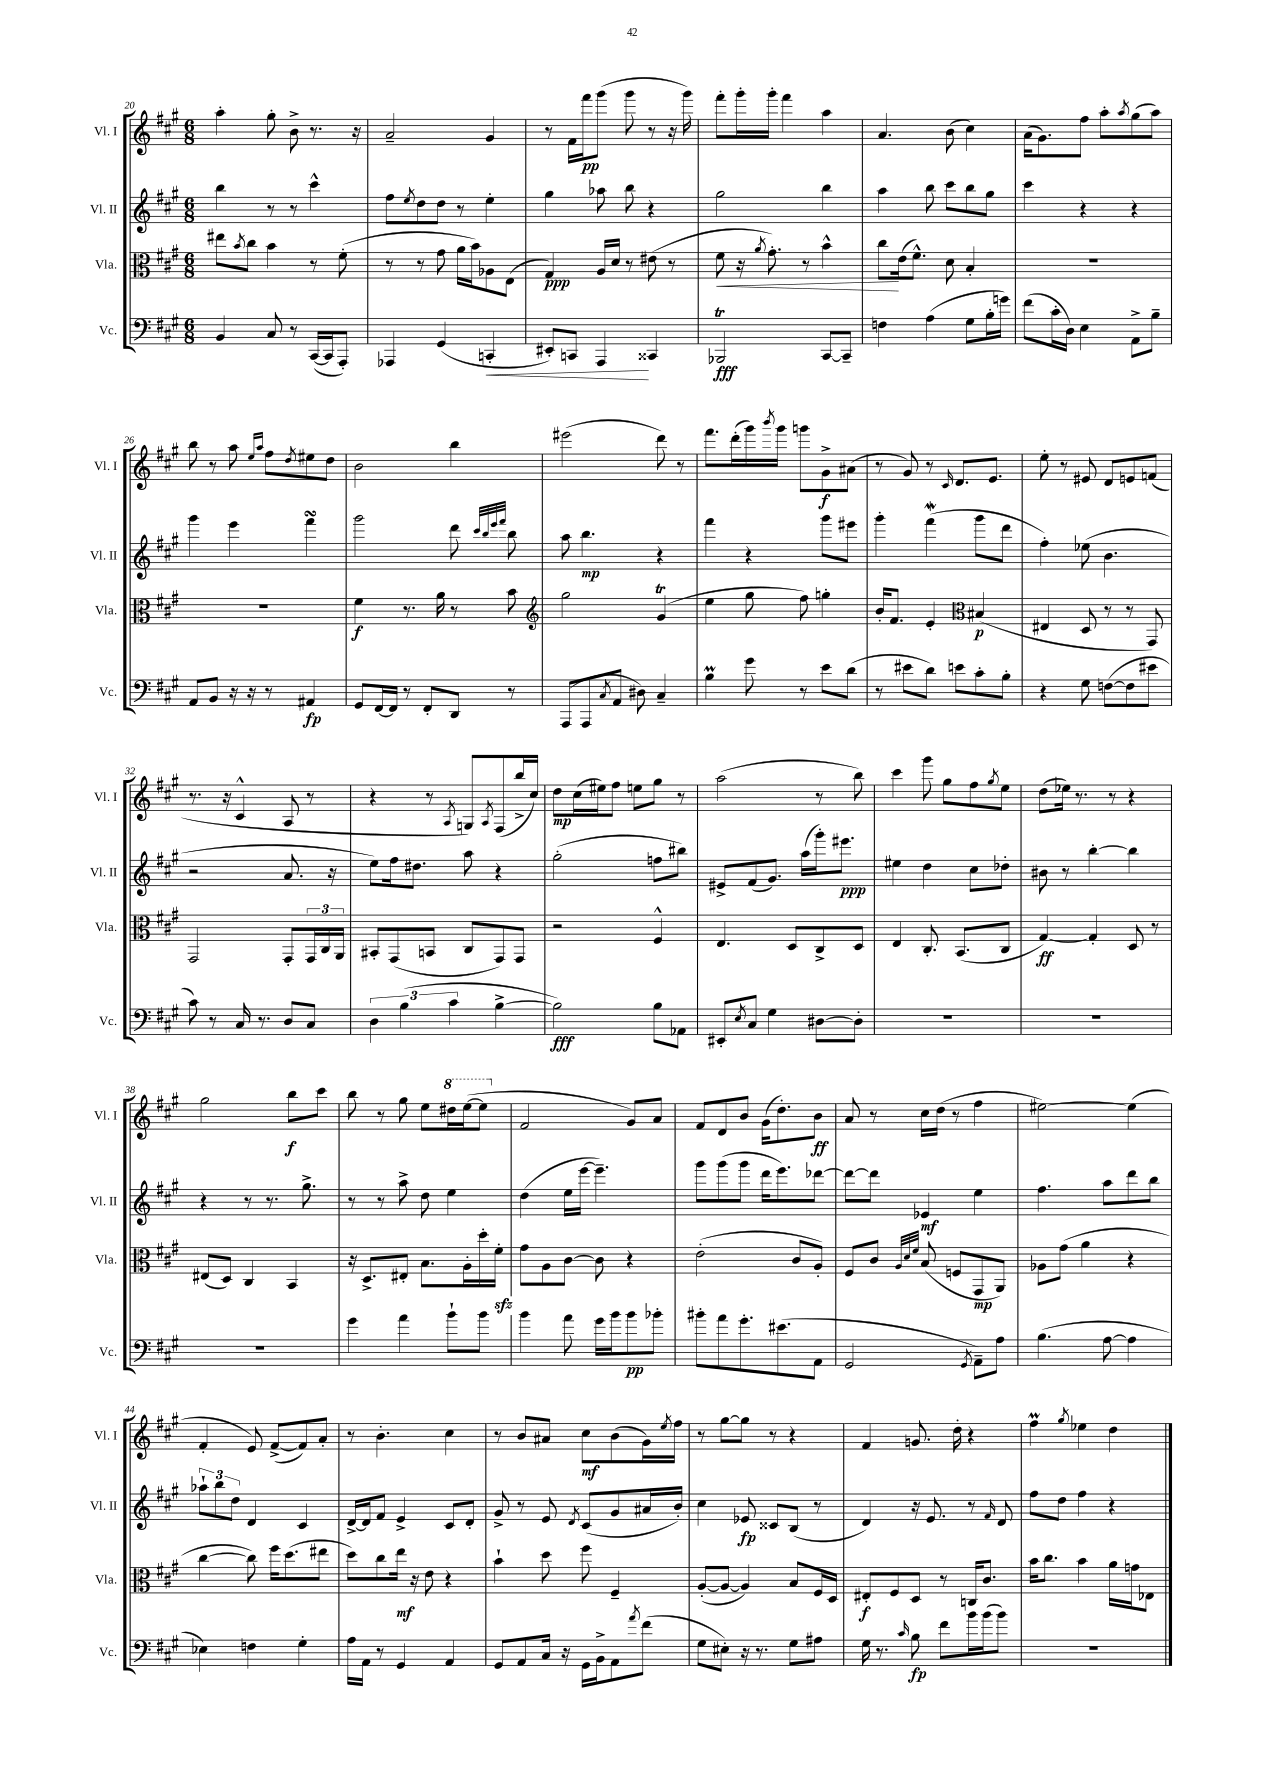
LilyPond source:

<<
\new StaffGroup <<
\new Staff = "s0" \with { instrumentName = "Vl. I" shortInstrumentName = "Vl. I" } {
    \clef treble \key a \major \numericTimeSignature \time 6/8
    a''4-. gis''8-. b'8-> r8. r16 |
    a'2-- gis'4 |
    r8 fis'16 fis'''16\pp gis'''8( gis'''8 r8 r16 gis'''16) |
    fis'''8-. gis'''16-. gis'''16-. fis'''4 a''4 |
    a'4. b'8( cis''4) |
    a'16( gis'8.) fis''8 a''8-. \acciaccatura { a''8 } gis''8( a''8) |
    b''8 r8 a''8 \grace { e''16 a''16 } fis''8 \acciaccatura { d''8 } eis''8 d''8 |
    b'2 b''4 |
    eis'''2( d'''8) r8 |
    fis'''8. d'''16-.( gis'''16) \acciaccatura { b'''8 } gis'''16 g'''8 gis'8->\f ais'8( |
    r8 gis'8) r8 \grace { cis'16 } d'8. e'8. |
    e''8-. r8 eis'8 d'8 e'8 f'8( |
    r8. r16 cis'4-^ a8 r8 |
    r4 r8 \acciaccatura { a8 } g8) \acciaccatura { a8 } fis8( b''16-> cis''16) |
    d''8\mp cis''16( eis''16) fis''8 e''8 gis''8 r8 |
    a''2( r8 b''8) |
    cis'''4 gis'''8 gis''8 fis''8 \acciaccatura { gis''8 } e''8 |
    d''8( ees''16) r8. r8 r4 |
    gis''2 b''8\f cis'''8 |
    b''8 r8 gis''8 e''8 \ottava #1 dis'''16 e'''16~( e'''8 \ottava #0 |
    fis'2 gis'8) a'8 |
    fis'8 d'8 b'8 gis'16( d''8.-.) b'8\ff |
    a'8 r8 cis''16 d''16( r8 fis''4 |
    eis''2~) eis''4( |
    fis'4-. e'8) fis'8~->( fis'8) a'8-. |
    r8 b'4.-. cis''4 |
    r8 b'8 ais'8 cis''8\mf b'8( gis'16) \acciaccatura { e''8 } fis''16 |
    r8 gis''8~ gis''8 r8 r4 |
    fis'4 g'8. d''16-. r4 |
    fis''4\prall \acciaccatura { gis''8 } ees''4 d''4 \bar "|." |
}
\new Staff = "s1" \with { instrumentName = "Vl. II" shortInstrumentName = "Vl. II" } {
    \clef treble \key a \major \numericTimeSignature \time 6/8
    b''4 r8 r8 cis'''4-^ |
    fis''8 \acciaccatura { e''8 } d''8 d''8 r8 e''4-. |
    gis''4 aes''8 b''8 r4 |
    gis''2 b''4 |
    a''4 b''8 cis'''8 b''8 gis''8 |
    cis'''4 r4 r4 |
    gis'''4 e'''4 fis'''4\turn |
    gis'''2 d'''8 \grace { cis'''32 b''32 e'''32 fis'''32 } b''8 |
    a''8 b''4.\mp r4 |
    fis'''4 r4 gis'''8 eis'''8 |
    gis'''4-. fis'''4\mordent( gis'''8 d'''8 |
    fis''4-.) ees''8( b'4. |
    r2 a'8. r16 |
    e''8) fis''16 dis''8. a''8 r4 |
    gis''2-.( f''8 bis''8) |
    eis'8-> fis'8( gis'8.) a''16( gis'''16-.) eis'''8.\ppp |
    eis''4 d''4 cis''8 des''8-. |
    bis'8 r8 b''4~-. b''4 |
    r4 r8 r8. gis''8.-> |
    r8 r8 a''8-> d''8 e''4 |
    d''4( e''16 e'''16~ e'''4.--) |
    gis'''8 gis'''8( gis'''8 d'''16 e'''8.) des'''8~ |
    des'''8~ des'''8 ees'4\mf e''4 |
    fis''4. a''8 d'''8 b''8 |
    \tuplet 3/2 { aes''8-! b''8 d''8 } d'4 cis'4 |
    d'16~-> d'16 fis'8 e'4-> cis'8 d'8-. |
    gis'8-> r8 e'8 \acciaccatura { d'8 } cis'8( gis'8 ais'16 b'16-.) |
    cis''4 ees'8\fp cisis'8 b8( r8 |
    d'4) r16 e'8. r8 \grace { fis'16 } d'8 |
    fis''8 d''8 fis''4 r4 \bar "|." |
}
\new Staff = "s2" \with { instrumentName = "Vla." shortInstrumentName = "Vla." } {
    \clef alto \key a \major \numericTimeSignature \time 6/8
    eis''8 \acciaccatura { b'8 } cis''8 b'4 r8 fis'8-.( |
    r8 r8 gis'8 a'16 b'16) aes8 e8( |
    gis4\ppp) a16 d'16 r8 eis'8( r8 |
    fis'8\< r16 \acciaccatura { a'8 } gis'8.-.) r8 b'4-^ |
    cis''8\! e'16( fis'8.-^) d'8 b4-. |
    R2. |
    R2. |
    fis'4\f r8. a'16 r8 b'8 |
    \clef treble gis''2 gis'4\trill( |
    e''4 gis''8 fis''8) g''4-. |
    b'16-. fis'8. e'4-. \clef alto bis4\p( |
    eis4 d8 r8 r8 gis,8) |
    gis,2 gis,8-. \tuplet 3/2 { gis,16 cis16 a,16 } |
    bis,8-. gis,8( b,8 cis8 gis,8) gis,8 |
    r2 fis4-^ |
    e4. d8 cis8-> d8 |
    e4 cis8.-. b,8.( cis8 |
    gis4~\ff) gis4-. d8 r8 |
    eis8( d8) cis4 b,4 |
    r16 d8.-> eis8-. b8. a16-. d''16-. fis'16-.\sfz |
    gis'8 a8 cis'8~ cis'8 r4 |
    e'2-.( cis'8 a8-.) |
    fis8 cis'8 \grace { a32 d'32 fis'32 } b8( f8 gis,8\mp a,8) |
    aes8 gis'8( a'4 r4 |
    cis''4~ cis''8) fis''16 d''8.( eis''8 |
    d''8) cis''8 e''16\mf r16 e'8 r4 |
    b'4-! d''8 fis''8 fis4-- |
    a8~-.( a8~ a4) b8 fis16 d16 |
    eis8-.\f fis8 d8 r8 c16 cis'8. |
    b'16 cis''8. b'4 a'16 g'16 ees8 \bar "|." |
}
\new Staff = "s3" \with { instrumentName = "Vc." shortInstrumentName = "Vc." } {
    \clef bass \key a \major \numericTimeSignature \time 6/8
    b,4 cis8 r8 cis,16~( cis,16 a,,8-.) |
    aes,,4 gis,4( c,4-.\< |
    eis,8-.) c,8 a,,4\! cisis,4 |
    bes,,2\trill\fff cis,8~ cis,8-- |
    f4 a4( gis8 b16-. g'16) |
    fis'8( cis'16-. d16) e4 a,8-> b8-- |
    a,8 b,8 r16 r16 r8 ais,4\fp |
    gis,8 fis,16~ fis,16 r8 fis,8-. d,8 r8 |
    a,,8( a,,8 \acciaccatura { cis8 } a,8 dis8) cis4-- |
    b4\prall gis'8 r8 e'8 d'8( |
    r8 eis'8 d'8) e'8 cis'8-. b8-. |
    r4 gis8 f8~( f8 eis'8 |
    cis'8) r8 cis16 r8. d8 cis8 |
    \tuplet 3/2 { d4 b4( cis'4 } b4~-> |
    b2\fff) b8 aes,8 |
    eis,8-. \acciaccatura { e8 } cis8 gis4 dis8~ dis8-. |
    R2. |
    R2. |
    R2. |
    gis'4 a'4 b'8-! b'8 |
    b'4 a'8 gis'16 b'16 b'8\pp bes'8-. |
    bis'8-. a'8 gis'8.-. eis'8.( a,8 |
    gis,2 \acciaccatura { gis,8 } a,8--) a8 |
    b4.( a8~ a4 |
    ees4) f4 gis4-. |
    a16 a,16 r8 gis,4 a,4 |
    gis,8 a,8 cis16 r16 gis,16 b,16-> a,8 \acciaccatura { a'8 } fis'8( |
    gis8 eis8-.) r16 r8. gis8 ais8 |
    gis16 r8. \grace { cis'16 } b8\fp fis'8 b'16 b'16( b'8) |
    R2. \bar "|." |
}
>>
>>
\layout { \context { \Score currentBarNumber = #20 } }
